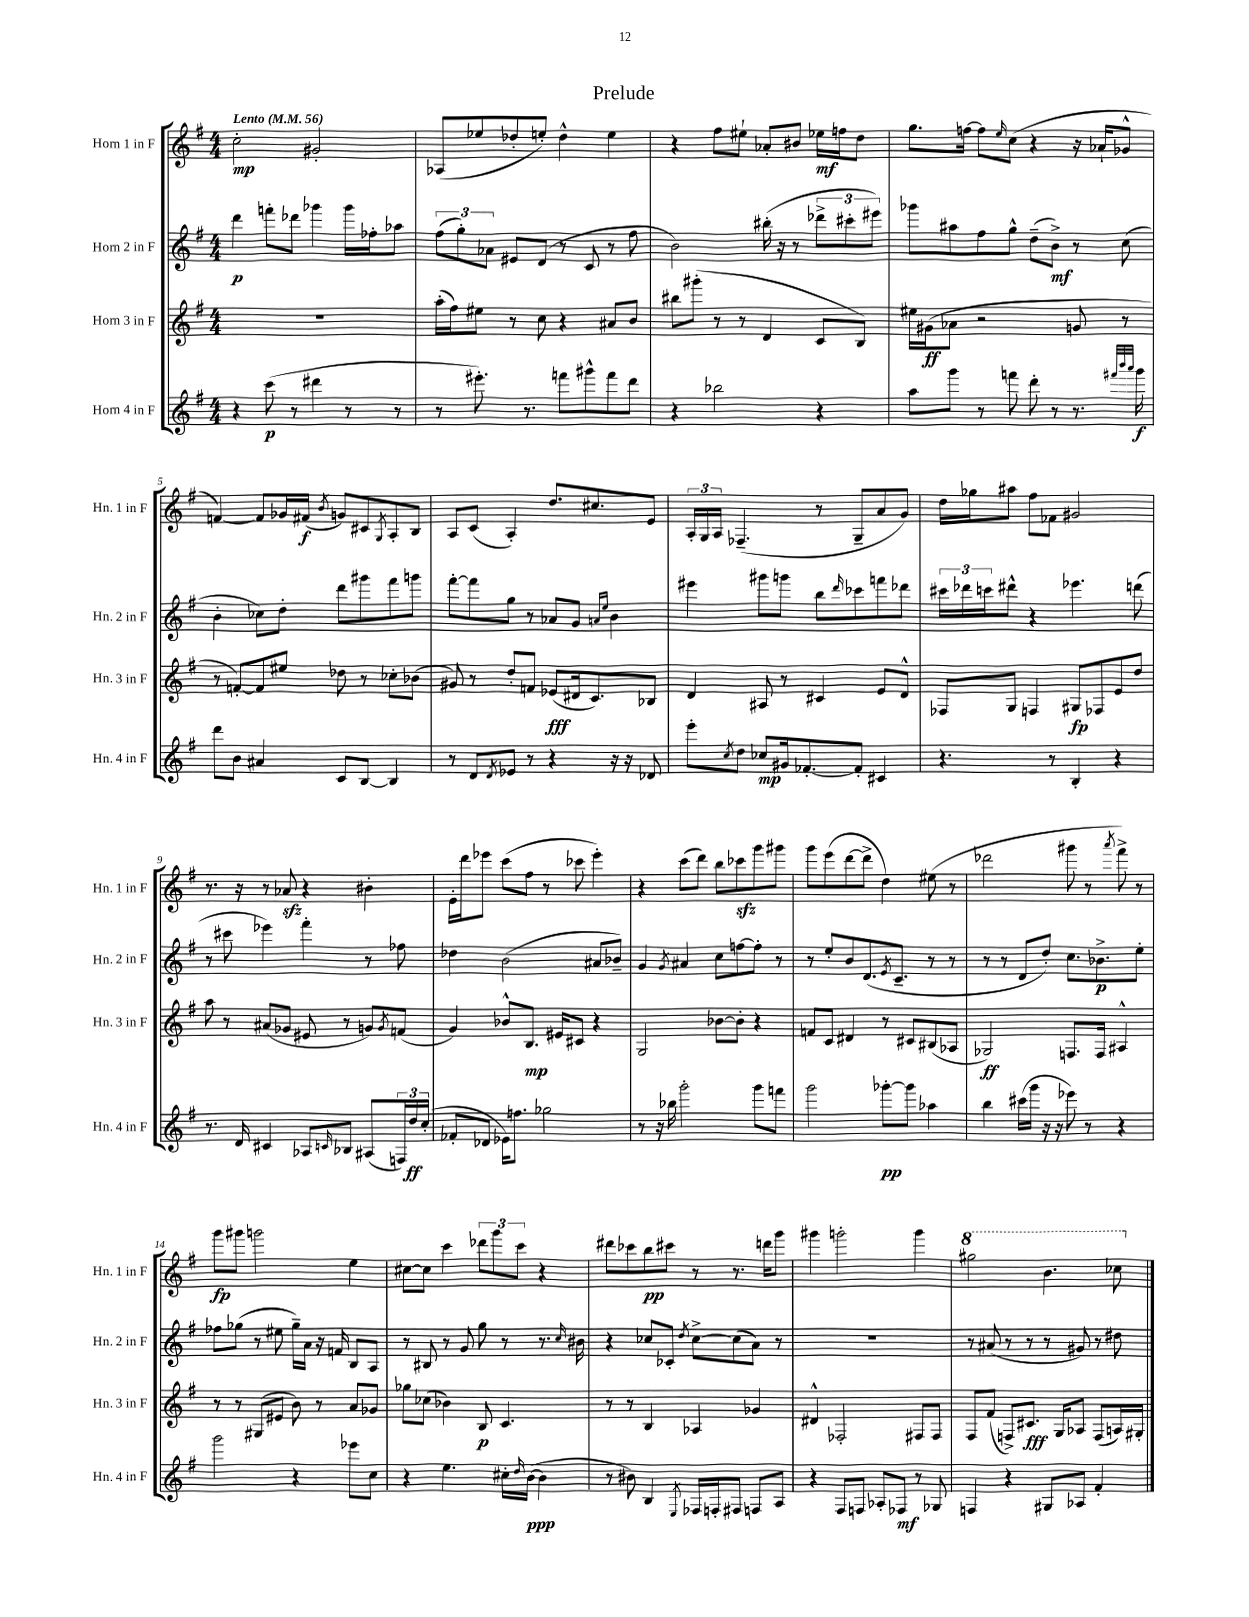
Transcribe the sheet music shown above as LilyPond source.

\header { title = "Prelude" }
<<
\new StaffGroup <<
\new Staff = "s0" \with { instrumentName = "Horn 1 in F" shortInstrumentName = "Hn. 1 in F" } {
    \clef treble \key g \major \numericTimeSignature \time 4/4 \tempo "Lento" 4 = 56
    c''2-.\mp gis'2-. |
    aes8( ees''8 des''8-. e''8-.) des''4-^ e''4 |
    r4 fis''8 eis''8-! aes'8-. bis'8 ees''16\mf f''16 d''8 |
    g''8. f''16~ f''8 \grace { e''16 } c''8( r4 r16 aes'16-! ges'8-^ |
    f'4~) f'8 ges'16 fis'16\f( \acciaccatura { b'8 } g'8) cis'8 \acciaccatura { g8 } a8-. b8 |
    a8 c'8( a4-.) d''8. cis''8. e'8 |
    \tuplet 3/2 { a16-. g16 a16 } fes4.--( r8 g8-- a'8 g'8) |
    d''16 ges''16 ais''8 fis''8 fes'8 gis'2 |
    r8. r16 r8 aes'8\sfz r4 bis'4-. |
    e'16-. d'''16 ees'''8 c'''8( fis''8 r8 ces'''8 ees'''4-.) |
    r4 c'''8( d'''8) b''8 ces'''8\sfz g'''8 gis'''8 |
    g'''8 e'''8( d'''8~ d'''8-> d''4) eis''8( r8 |
    des'''2 gis'''8 r8 \acciaccatura { a'''8 } fis'''8->) r8 |
    g'''8\fp gis'''8 g'''2 e''4 |
    cis''8~ cis''8 c'''4 \tuplet 3/2 { des'''8 g'''8 c'''8 } r4 |
    dis'''8 ces'''8 b''8\pp cis'''8 r8 r8. d'''16 g'''8 |
    gis'''4 g'''2-. g'''4 |
    \ottava #1 gis'''2 b''4. ces'''8 \ottava #0 \bar "|." |
}
\new Staff = "s1" \with { instrumentName = "Horn 2 in F" shortInstrumentName = "Hn. 2 in F" } {
    \clef treble \key g \major \numericTimeSignature \time 4/4
    d'''4\p f'''8-. des'''8 ges'''4 ges'''16 fes''16-. aes''8 |
    \tuplet 3/2 { fis''8( g''8-.) aes'8 } eis'8 d'8( r8 c'8 r8 fis''8 |
    b'2) bis''16-.( r16 r8 \tuplet 3/2 { des'''8-> cis'''8-. eis'''8) } |
    ges'''8 ais''8 fis''8 g''8-^ d''8--( b'8->\mf) r8 c''8( |
    b'4-. ces''8) d''8-. d'''8 gis'''8 fis'''8 g'''8 |
    fis'''8~-. fis'''8 g''8 r8 aes'8 g'8 \grace { a'16 e''16 } b'4 |
    eis'''4 gis'''8 g'''8 b''8 \grace { d'''16 } ces'''8 f'''8 des'''8 |
    \tuplet 3/2 { cis'''16 des'''16 c'''16 } dis'''8-^ r4 ees'''4. d'''8( |
    r8 cis'''8 ees'''4) fis'''4-. r8 fes''8 |
    des''4 b'2( ais'8 bes'8--) |
    g'4 \acciaccatura { g'8 } ais'4 c''8 f''8~ f''8-. r8 |
    r8 e''8-. b'8 d'8.( \acciaccatura { e'8 } c'8.-- r8 r8 |
    r8 r8 d'8 d''8-.) c''8. bes'8.->\p e''8-. |
    fes''8 ges''8( r8 eis''8 ges''16--) a'16 r16 f'16 b8 a8 |
    r8 bis8 r8 g'8 g''8 r8 r8. \grace { c''16 } bis'16 |
    r4 ces''8 ces'8-. \acciaccatura { d''8 } ces''8~-> ces''8( a'8) r8 |
    R1 |
    r8 ais'8( r8 r8 r8 gis'8) r8 dis''8 \bar "|." |
}
\new Staff = "s2" \with { instrumentName = "Horn 3 in F" shortInstrumentName = "Hn. 3 in F" } {
    \clef treble \key g \major \numericTimeSignature \time 4/4
    R1 |
    a''16-.( fis''16) eis''8 r8 c''8 r4 ais'8 b'8 |
    bis''8 gis'''8-.( r8 r8 d'4 c'8 b8) |
    eis''16 gis'16\ff( aes'8 r2 g'8 r8 |
    r8 f'8~-.) f'8 eis''8 des''8 r8 ces''8-. bes'8( |
    gis'8) r8 d''8-. f'8 ees'8\fff( dis'16 c'8.) bes8 |
    d'4 ais8 r8 cis'4 e'8 d'8-^ |
    fes8 g8 f4 gis8\fp fes8 e'8 d''8 |
    a''8 r8 ais'8( ges'8 eis'8 r8 g'8) \acciaccatura { g'8 } f'8( |
    g'4) bes'8-^ b8.\mp eis'16 cis'8 r4 |
    g2 bes'8~ bes'8-. r4 |
    f'8 c'8 dis'4 r8 cis'8 bis8( aes8 |
    ges2\ff) f8. f16 ais4-^ |
    r8 r8 gis8( eis'8 b'8) r8 a'8 ges'8 |
    ges''8 ces''8( bes'4) b8\p c'4. |
    r8 r8 b4 aes4 ges'4 |
    dis'4-^ fes2-. fis8 fis8 |
    fis8 fis'8( f8->) cis'8.\fff g16 aes8 f8( a16) gis16-. \bar "|." |
}
\new Staff = "s3" \with { instrumentName = "Horn 4 in F" shortInstrumentName = "Hn. 4 in F" } {
    \clef treble \key g \major \numericTimeSignature \time 4/4
    r4 c'''8\p( r8 dis'''4 r8 r8 |
    r8 eis'''8.-.) r8. f'''8 gis'''8-^ f'''8 d'''8 |
    r4 bes''2 r4 |
    a''8 g'''8 r8 f'''8 d'''8-. r8 r8. \grace { fis'''32 b'''32 a'''32 } g'''16\f |
    d'''8 b'8 ais'4 c'8 b8~ b4 |
    r8 d'8 \acciaccatura { d'8 } ees'8 r8 r4 r16 r16 des'8 |
    e'''8-. \acciaccatura { c''8 } d''8 ces''8\mp gis'16 fes'8.~-. fes'8-. cis'4 |
    r4. r8 b4-. r4 |
    r8. d'16 cis'4 aes8 \grace { c'16 } bes8 ais8( \tuplet 3/2 { f16) d''16\ff c''16-.( } |
    fes'8-. des'8 ees'16) f''8. ges''2 |
    r8 r16 bes''16 g'''2-. g'''8 f'''8 |
    g'''2 ges'''8~-.\pp ges'''8 aes''4 |
    b''4 cis'''16( g'''16 r16 r16 ees'''8) r8 r4 |
    g'''2 r4 ees'''8 c''8 |
    r4 e''4. cis''16-. \grace { d''16 } b'16~\ppp( b'4 |
    r8 bis'8) b4 \acciaccatura { e8 } fes16 f16-. fis8 f8 a8 |
    r4 fis8 f8 aes8-. fes8\mf r8 ges8 |
    f4 r4 gis8 aes8 fis'4-. \bar "|." |
}
>>
>>
